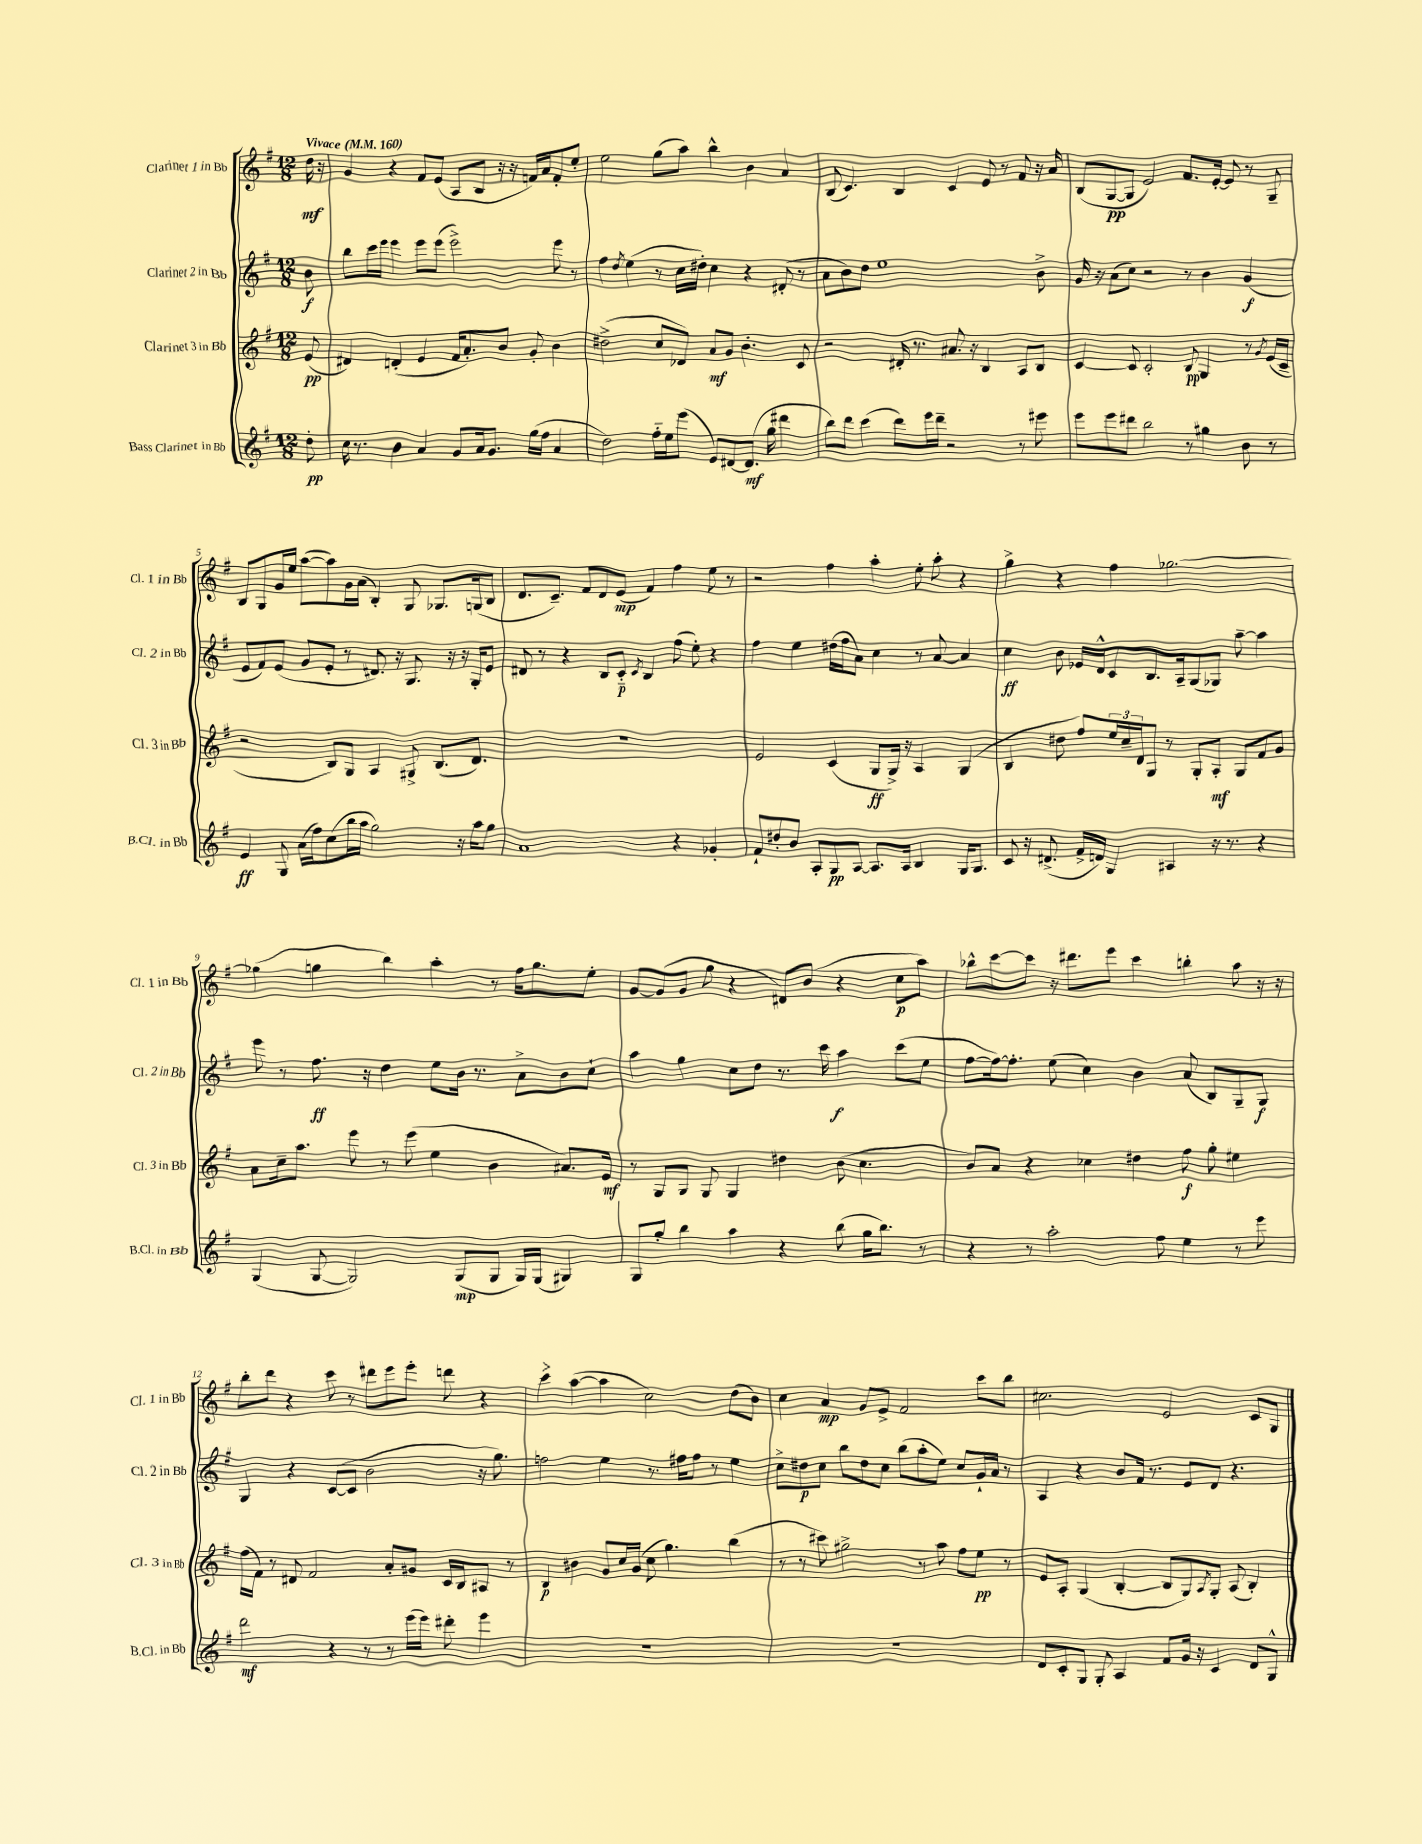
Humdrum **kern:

**kern	**kern	**kern	**kern
*staff4	*staff3	*staff2	*staff1
*clefG2	*clefG2	*clefG2	*clefG2
*k[f#]	*k[f#]	*k[f#]	*k[f#]
*M12/8	*M12/8	*M12/8	*M12/8
*MM160	*MM160	*MM160	*MM160
8dd'	(8e	8b	16dd
.	.	.	16r
=	=	=	=
16cc	4d#)	8bb	4g
8.r	.	.	.
.	.	16ccc	.
.	.	16eee	.
4b	(4d'	4eee	4r
4a	4e	8eee	8f#
.	.	(8eee	(8e
8g	16f#	2eee^)	8A
.	8.a')	.	.
16a	.	.	8B
8.g	.	.	.
.	8b	.	16r
.	.	.	16r
(16gg	8g'	.	16f)
16ff#	.	.	16a
4a	4b	8eee	8f'
.	.	8r	8ee'
=	=	=	=
2dd)	(2dd#^	4ff#	2ee
.	.	8qdd	.
.	.	(4ee	.
16ff#'~	8cc	8r	(8gg
16ee	.	.	.
(8eee	8d-)	16cc	8aa)
.	.	16dd#')	.
8e)	8a	4cc	4bb^^
[8d#	8g	.	.
(8.d#]	4.b'	4r	4b
16gg	.	.	.
4ddd#	.	(8d#'	4a
.	8c	8r	.
=	=	=	=
8bb)	2r	8a	(8B
8ddd	.	8b)	4.c)
(4ccc	.	8dd	.
.	.	1ee	.
8ddd)	16d#'	.	4B
.	8.r	.	.
16eee	.	.	.
16ddd~	.	.	.
2r	8.a#	.	4c
.	16r	.	.
.	4B	.	8e
.	.	.	8r
8r	8A	.	8f#
8eee#	8B	8b^	16r
.	.	.	16a
=	=	=	=
8eee	[4c	16g	(8B
.	.	16r	.
8eee	.	(8a	[8G
8ddd#	8c]	8cc)	8G]
2bb	2c'	2r	2e)
8r	8B	8r	8.f#
4gg#	4G	4b	.
.	.	.	[16e'
.	.	.	8e]
8b	8r	(4g	8r
.	8qg	.	.
8r	(16e	.	8G~
.	16c~	.	.
=	=	=	=
4e	2r	8e	8B
.	.	8f#)	8G
8G	.	(8e	16g
.	.	.	16ee
(16a	.	8g	([8aa
16ff#)	.	.	.
(8cc	8B)	8e'	8aa])
16bb	8G	8r	16g
16aa	.	.	(16a
2gg)	4A	8.d#)	4B')
.	.	16r	.
.	8G#^	8.G	8G
.	(8.B	.	8.G-
.	.	16r	.
16r	.	16r	.
16aa	8.d)	16G'	(16G
8gg	.	8e	8B
=	=	=	=
1a	1.r	8d#	8.d
.	.	8r	.
.	.	.	8.c~)
.	.	4r	.
.	.	.	8f#
.	.	8B	8d
.	.	8c'~	(8e
.	.	8qc	.
.	.	4B	4f#)
4r	.	(8ff#	4ff#
.	.	8ee')	.
4g-'	.	4r	8ee
.	.	.	8r
=	=	=	=
8f#`	2e	4ff#	2r
8dd#'	.	.	.
8b	.	4ee	.
8A'	.	.	.
8G	(4c	(16dd#	4ff#
.	.	16ff#	.
[8A	.	8a)	.
8.A]	8G	4cc	4aa'
.	16G^)	.	.
16A	16r	.	.
4B	4A	8r	8ee'
.	.	[8a	8aa'
16G	(4G	4a]	4r
8.G	.	.	.
=	=	=	=
8c	4B	4cc	4gg^
16r	.	.	.
(8.d#^	.	.	.
.	8dd#	8b	4r
16f#^	8ff#)	16e-	.
16d)	.	16d^^	.
4G	24ee	8c	4ff#
.	24cc~	.	.
.	24d	.	.
.	8G	8.B	.
4A#	8r	.	[2.gg-
.	.	16A~	.
.	8G'	(8G	.
16r	8A'	8G-)	.
8.r	.	.	.
.	8G	[8aa~	.
4r	8f#	4aa]	.
.	8g	.	.
=	=	=	=
(4G	8a	8eee	(4gg-]
.	16cc~	8r	.
.	8.aa	.	.
[8G	.	8.ff#	4gg
2G])	8eee	.	.
.	.	16r	.
.	8r	4dd	4bb)
.	(8eee	.	.
.	4ee	8ee	4aa'
(8G	.	16b	.
.	.	8.r	.
8G	4b	.	8r
16G)	.	8a^	16ff#
(16G	.	.	8.gg
4G#)	8.a#)	8b	.
.	.	8cc`	8ee'
.	16e	.	.
=	=	=	=
8G	8r	4aa	[8g
8gg'	8G	.	(8g]
4bb	8G	4gg	8g
.	8G	.	8gg
4aa	4G	8cc	4r
.	.	8dd	.
4r	4dd#	8.r	8d#)
.	.	.	(8b
.	.	16ccc	.
(8bb	(8b	4aa	4r
16gg	4.cc	.	.
8.bb)	.	.	.
.	.	(8ccc	8cc
8r	.	8ee	8aa)
=	=	=	=
4r	8b)	[8ff#	8bb-^^
.	8a	16ff#_)	[8ccc
.	.	8.ff#']	.
8r	4r	.	8ccc]
2aa'	.	(8ee	16r
.	.	.	8.ddd#
.	4cc-	4cc)	.
.	.	.	8eee
.	4dd#	4b	4ccc
8ff#	.	.	.
4ee	8ff#	(8a	4bb'
.	8gg'	8B)	.
8r	4ee#	8G~	8aa
8eee	.	8G	16r
.	.	.	16r
=	=	=	=
2ddd	(16ff#	4G	8bb'
.	16f#)	.	.
.	8r	.	8ddd
.	8d#	4r	4r
.	2f#	.	.
4r	.	([8c	8ccc
.	.	8c]	8r
8r	.	2b	8ddd#
8r	8a'	.	8eee
(16eee	8g#	.	8eee'
16eee)	.	.	.
8ddd#'	16c	.	8ddd
.	16B	.	.
4eee	8A#	16r	4r
.	.	8.gg)	.
.	8r	.	.
=	=	=	=
1.r	4B	2ff	4ccc^
.	4b#	.	([4aa
.	8g	4ee	4aa]
.	16cc	.	.
.	(16g	.	.
.	8cc	8.r	2cc)
.	4.gg)	.	.
.	.	16ff#	.
.	.	8ff#	.
.	.	8r	.
.	(4bb	4ee	(8dd
.	.	.	8b)
=	=	=	=
1.r	8r	8cc^	4cc
.	8r	8dd#	.
.	8ccc#)	8cc	4a
.	2gg#^	8bb	.
.	.	8dd#	8g
.	.	8cc	8e^
.	.	(8bb	2f#
.	8r	8aa'	.
.	8aa	8ee)	.
.	8ff#	8cc	.
.	8ee	16g`	8ccc
.	.	16a	.
.	8r	8r	8bb
=	=	=	=
8d	8e	4A	2.cc#
8c'	8A'	.	.
8G	(4G	4r	.
8G'	.	.	.
4A	[4B'	8b	.
.	.	16f#	.
.	.	8.r	.
8f#	8B]	.	2e
16g	8G)	8e	.
16r	.	.	.
.	8qA	.	.
4c	8G'	8d	.
.	(8A	4.r	.
8d	4B')	.	8c
8G^^	.	.	8G
==	==	==	==
*-	*-	*-	*-
